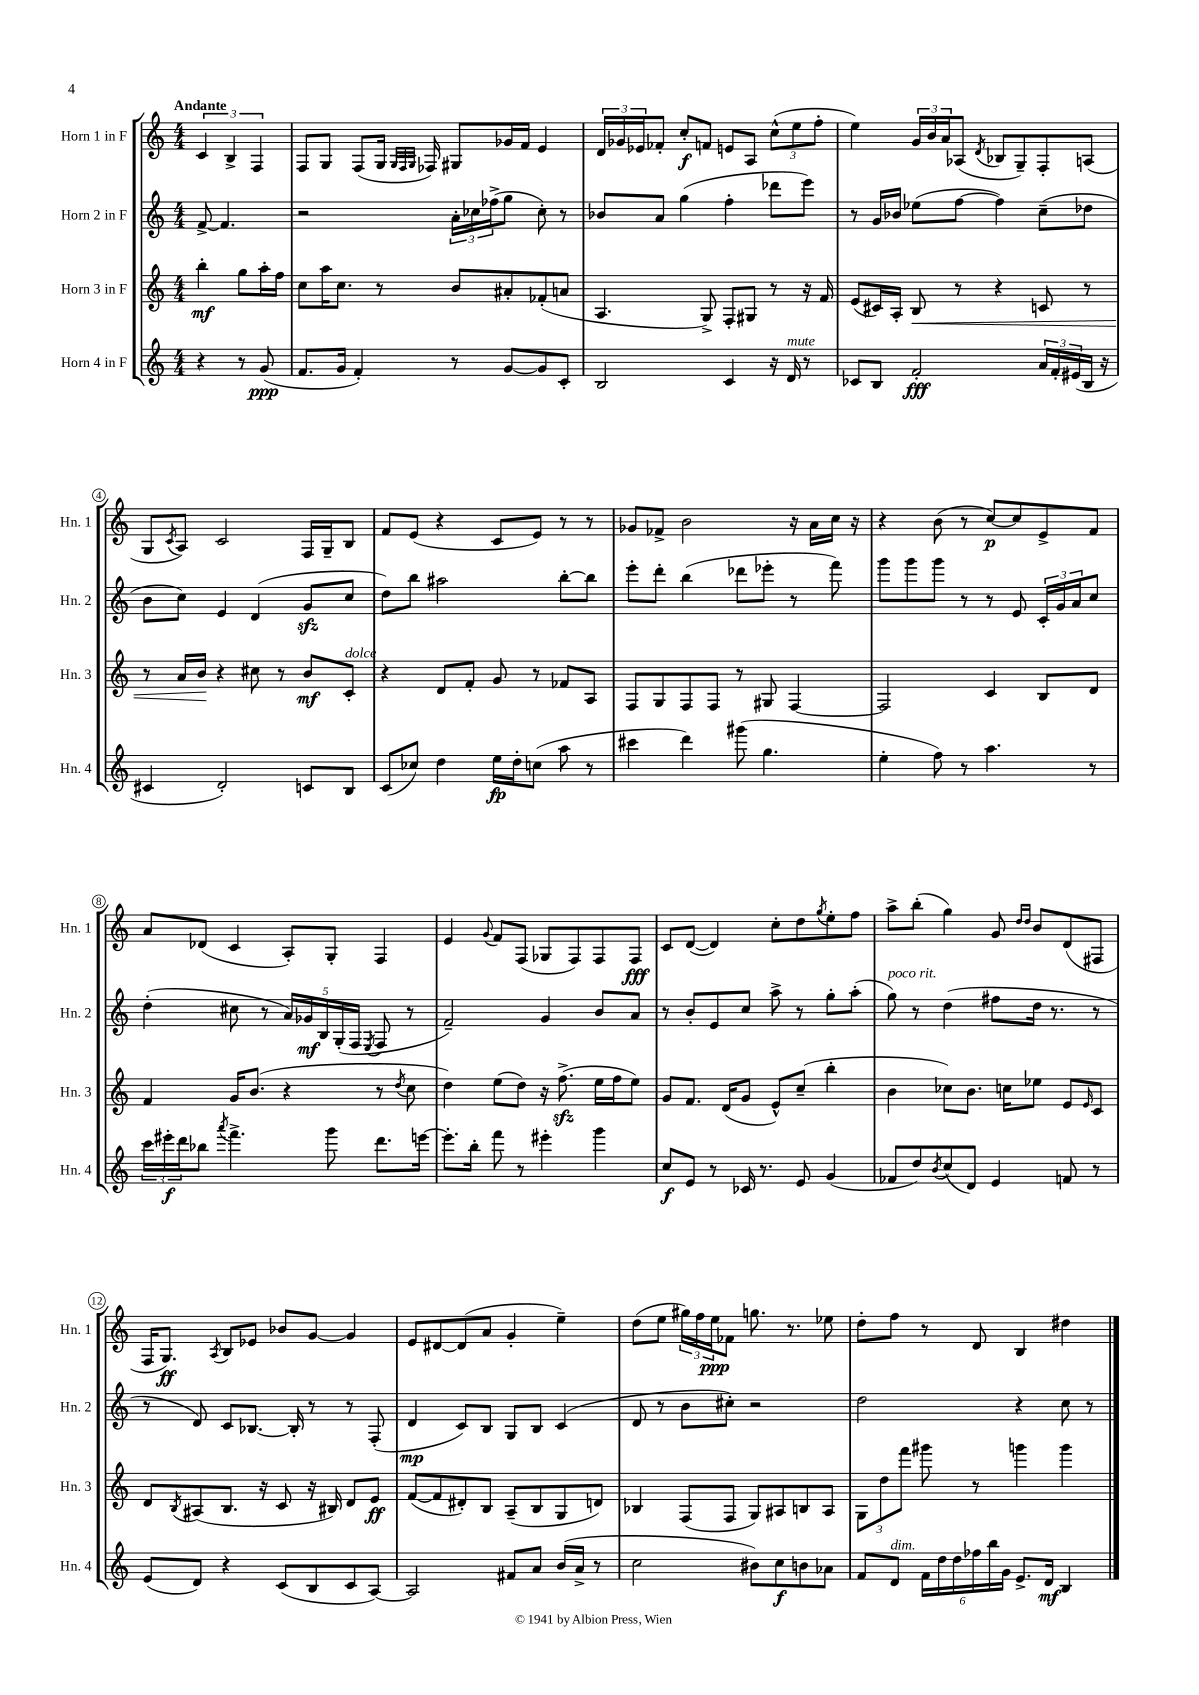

**kern	**kern	**kern	**kern
*staff4	*staff3	*staff2	*staff1
*clefG2	*clefG2	*clefG2	*clefG2
*k[]	*k[]	*k[]	*k[]
*M4/4	*M4/4	*M4/4	*M4/4
4r	4bb'\	[8f^/	6c/
.	.	4.f/]	.
.	.	.	6B^/
8r	8gg\L	.	.
.	.	.	6F/
(8g/	16aa'\L	.	.
.	16ff\JJ	.	.
=	=	=	=
8.f/L	8cc\L	2r	8F/L
.	16aa\K	.	8G/J
16g/Jk	8.cc\J	.	.
4f'/)	.	.	(8F/L
.	8r	.	16G/Jk
.	.	.	32qqG/LLL
.	.	.	32qqF/
.	.	.	32qqG/JJJ
.	.	.	16F-/)
8r	8b/L	24a'\LL	8G#/L
.	.	24cc-\	.
.	.	(24ff-^\J	.
[8g/L	8a#'/	8gg\J	16g-/L
.	.	.	16f/JJ
8g/]	(8f-'/	8cc-'\)	4e/
8c'/J	8a/J	8r	.
=	=	=	=
2B/	4.A/	8b-/L	24d/LL
.	.	.	24g-/
.	.	.	24e-/J
.	.	8a/J	8f-'/J
.	.	(4gg\	8cc'/L
.	8G^/)	.	8f/J
4c/	8F'/L	4ff'\	8e/L
.	8G#/J	.	8A/J
16r	8r	8ddd-\L	(12cc^^\L
16d/	.	.	.
.	.	.	12ee\
8r	16r	8eee\J)	.
.	.	.	12ff'\J
.	16f/	.	.
=	=	=	=
8c-/L	(8e/L	8r	4ee\)
8B/J	16c#/L)	16g/LL	.
.	16A'/JJ	16b-/JJ	.
2f'/	8B/	(8ee-\L	24g/LL
.	.	.	24b/
.	.	.	24a/J
.	8r	[8ff\J	(8A-/J
.	.	.	8qd/
.	4r	4ff\])	8B-/L
.	.	.	8G~/)
24a/LL	8c/	(8cc~\L	8F'/
24f'/	.	.	.
(24e#/	.	.	.
16B/JJ	8r	8dd-\J	(8A/J
16r	.	.	.
=	=	=	=
4c#/	8r	8b\L	8G/L
.	.	.	8qc/
.	16a/LL	8cc\J)	8A/J)
.	16b/JJ	.	.
2d'/)	4r	4e/	2c/
.	8cc#\	(4d/	.
.	8r	.	.
8c/L	8b/L	8g/L	16F/LL
.	.	.	16G~/J
8B/J	8c'/J	8cc/J	8B/J
=	=	=	=
(8c/L	4r	8dd\L)	8f/L
8cc-/J)	.	8bb\J	(8e/J
4dd\	8d/L	2aa#\	4r
.	8f'/J	.	.
16ee\LL	8g/	.	8c/L
16dd'\J	.	.	.
(8cc\J	8r	.	8e/J)
8aa\	8f-/L	[8bb'\L	8r
8r	8A/J	8bb\]J	8r
=	=	=	=
4ccc#\	8F/L	8eee'\L	8g-/L
.	8G/	8ddd'\J	8f-^/J
4ddd\)	8F/	(4bb\	2b\
.	8F/J	.	.
(8ggg#\	8r	8ddd-\L	.
4.gg\	8G#/	8eee-'\J	.
.	[4F/	8r	16r
.	.	.	16a\LL
.	.	8fff\)	16cc\JJ
.	.	.	16r
=	=	=	=
4ee'\	2F/]	8ggg\L	4r
.	.	8ggg\	.
8ff\)	.	8ggg\J	(8b\
8r	.	8r	8r
4.aa\	4c/	8r	[8cc/L)
.	.	8e/	8cc/]
.	8B/L	24c'/LL	8e^/
.	.	24g/	.
.	.	24a/J	.
8r	8d/J	8cc/J	8f/J
=	=	=	=
24ccc\LL	4f/	(4dd'\	8a/L
24eee#'\	.	.	.
24ddd\J	.	.	.
8bb-\J	.	.	(8d-/J
8qaaa/	.	.	.
4.fff^\	16g/LK	8cc#\	4c/
.	(8.b/J	.	.
.	.	8r	.
.	4r	20a/LL)	8A'/L)
.	.	20g-/	.
.	.	20B/	.
8ggg\	.	.	8G'/J
.	.	(20G'/	.
.	.	20F/JJ	.
.	.	8qE/	.
8.ddd\L	8r	8F/	4F/
.	8qdd/	.	.
.	8cc\	8r	.
[16eee\Jk	.	.	.
=	=	=	=
8.eee'\]L	4dd\)	2f~/)	4e/
16bb'\Jk	.	.	.
.	.	.	8qqg/
8fff\	(8ee\L	.	8f/L
8r	8dd\J)	.	(8F/J
4eee#'\	16r	4g/	8G-/L
.	(8.ff^\	.	.
.	.	.	8F/)
4ggg\	16ee\LL	8b/L	8F/
.	16ff\J	.	.
.	8ee\J)	8a/J	8F/J
=	=	=	=
8cc/L	8g/L	8r	8c/L
8e/J	8.f/J	8b'/L	([8d/J
8r	.	8e/	4d/])
.	(16d/LK	.	.
16c-/	8g/J	8cc/J	.
8.r	.	.	.
.	8e^^/L)	8aa^\	8cc'\L
8e/	(8cc~/J	8r	8dd\
.	.	.	8qgg/
(4g/	4bb'\	8gg'\L	8ee'\
.	.	(8aa'\J	8ff\J
=	=	=	=
8f-/L	4b\	8gg\)	8aa^\L
8dd/)	.	8r	(8bb'\J
8qb/	.	.	.
(8cc/	8cc-\L)	(4dd\	4gg\)
8d/J)	8.b\J	.	.
4e/	.	8ff#\L	8g/
.	16cc\LK	.	.
.	.	.	16qqdd/LL
.	.	.	16qqdd/JJ
.	8ee-\J	16dd\Jk	8b/L
.	.	8.r	.
8f/	8e/L	.	(8d/
.	16qqe/	.	.
8r	8c/J	8r	8F#/J
=	=	=	=
(8e/L	8d/L	8r	16F/LK
.	.	.	8.G/J)
.	8qB/	.	.
8d/J)	(8A#/	8d/)	.
.	.	.	8qA/
4r	8.B/J	8c/L	8B/L
.	.	[8.B-/J	8e-/J
.	16r	.	.
(8c/L	8c/	.	8b-/L
.	.	16B-'/]	.
8B/	16r	8r	[8g/J
.	16B#/)	.	.
8c/	8d/L	8r	4g/]
[8A/J)	8e/J	(8F'/	.
=	=	=	=
2A/]	([8f/L	4d/	8e/L
.	8f/]	.	[8d#/
.	8d#'/)	8c/L)	(8d#/]
.	8B/J	8B/J	8a/J
8f#/L	(8A~/L	8G/L	4g'/
8a/J	8B/	8B/J	.
(16b/LL	8G/	(4c/	4ee~\)
16a^/JJ	.	.	.
8r	8d/J)	.	.
=	=	=	=
2cc\	4B-/	8d/	(8dd\L
.	.	8r	8ee\J
.	(8F/L	8b\L	24gg#\LL)
.	.	.	24ff\
.	.	.	24ee\J
.	8F/J	8cc#'\J)	8f-\J
8b#\L)	8G/L)	2r	8.gg\
8cc\	8A#/	.	.
.	.	.	8.r
8b\	8B/	.	.
8a-\J	8A#/J	.	8ee-\
=	=	=	=
8f/L	12G\L	2dd\	8dd'\L
.	12dd\	.	.
8d/J	.	.	8ff\J
.	12fff\J	.	.
24f\LL	8ggg#\	.	8r
24dd\	.	.	.
24dd\	.	.	.
24ff-\	8r	.	8d/
24bb\	.	.	.
24g\JJ	.	.	.
8.e^/L	4ggg\	4r	4B/
16d/Jk	.	.	.
4B/	4ggg\	8cc\	4dd#\
.	.	8r	.
==	==	==	==
*-	*-	*-	*-
